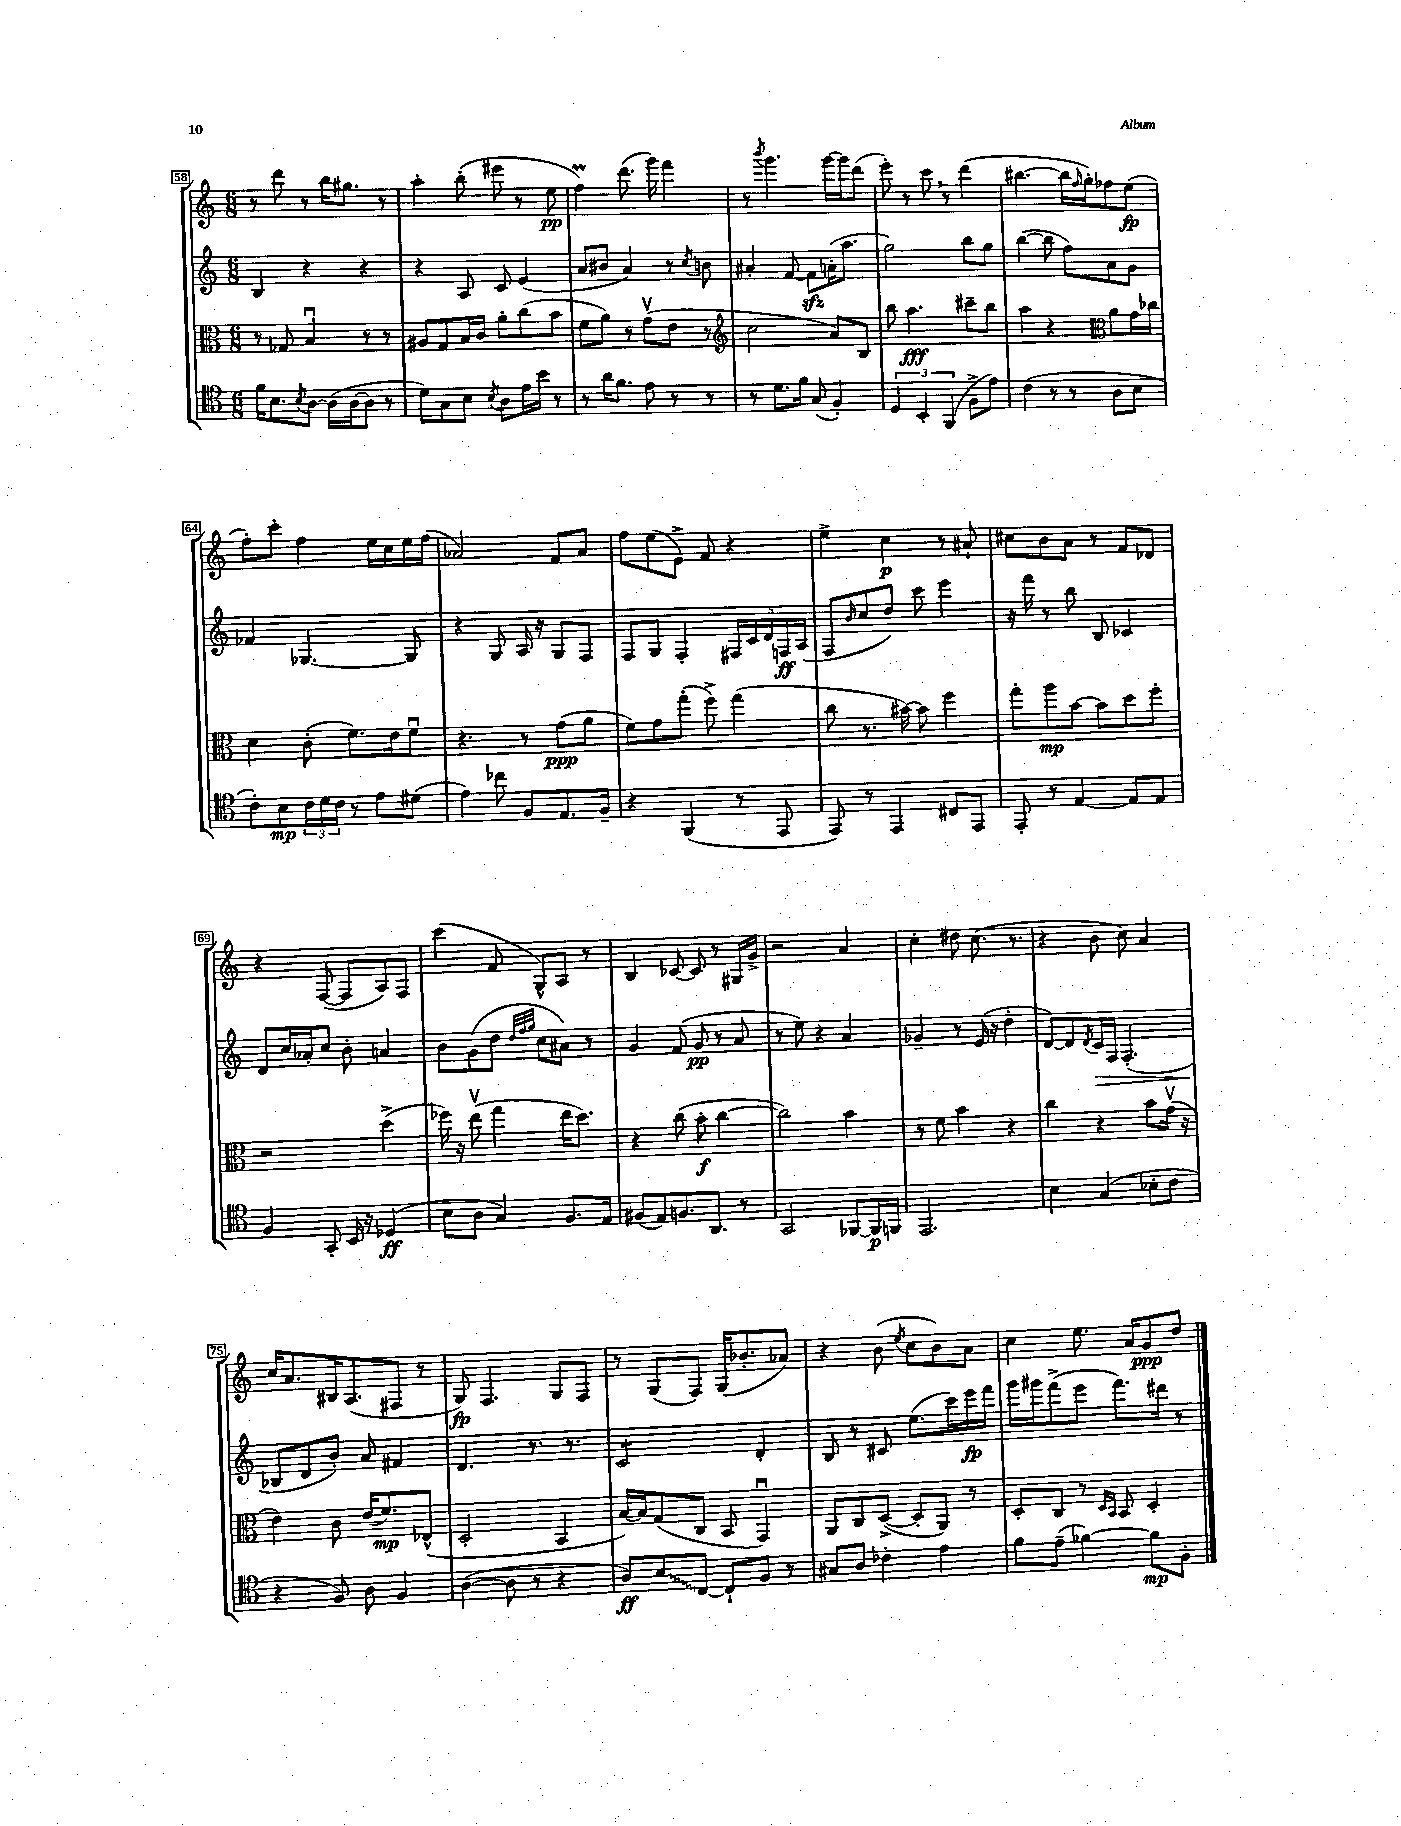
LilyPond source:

<<
\new StaffGroup <<
\new Staff = "s0" {
    \clef treble \key c \major \numericTimeSignature \time 6/8
    r8 d'''8 r8 b''16 gis''8. r8 |
    a''4-. b''8-.( eis'''8 r8 e''8\pp |
    f''4\prall) d'''8.( g'''16) f'''4 |
    r8 \acciaccatura { b'''8 } g'''4. g'''16~ g'''16 d'''8( |
    e'''8-.) r8 c'''8 \breathe r8 d'''4( |
    bis''4.~ bis''16 \grace { f''16 } g''16-.) fes''8 e''8\fp( |
    f''8-.) c'''8-. f''4 e''16 c''16 e''16 f''16( |
    aes'2) f'8 aes'8 |
    f''8 e''8( e'8->) f'8 r4 |
    e''4-> c''4\p r8 ais'8-! |
    cis''8 b'8 a'8 r8 f'8 des'8 |
    r4 f8~( f8 a8) f8 |
    c'''4( f'8 g8-^) a8 r8 |
    b4 ces'8~ ces'8 r8 gis16 g'16-> |
    r2 a'4 |
    c''4-. dis''8 c''8.( r8. |
    r4 b'8 c''8) a'4 |
    c''16 a'8. bis16 a8.( fis8 r8 |
    g8\fp) f4. g8 f8 |
    r8 g8( f8) g16( bes'8.-. aes'8) |
    r4 b'8( \acciaccatura { e''8 } c''8 b'8) a'8 |
    c''4 e''8. a'16 g'8\ppp d''8 \bar "|." |
}
\new Staff = "s1" {
    \clef treble \key c \major \numericTimeSignature \time 6/8
    b4 r4 r4 |
    r4 a8 c'8 e'4( |
    a'8 bis'8 a'4) r8 \acciaccatura { c''8 } b'8 |
    ais'4-. f'8~ f'8\sfz a'16-.( a''8. |
    g''2) b''8 g''8 |
    b''4~( b''8 f''8) a'8 g'8 |
    fes'4 ges4.~ ges8 |
    r4 g8 a16 r16 g8 f8 |
    f8 g8 f4-. \tuplet 5/4 { fis16 c'16 d'16 f16\ff a16( } |
    f8 \grace { b'16 } c''8 d''8) c'''8 e'''4 |
    r16 f'''16 r8 b''8 b8 ces'4 |
    d'8 c''16 aes'16-. c''8 b'8-. a'4 |
    b'8 g'8( d''8 \grace { d''32 f''32 g''32 } c''8 ais'8) r8 |
    g'4 f'8( g'8\pp r8 a'8 |
    r8 e''8) r4 a'4 |
    ges'4-- r8 e'16( r16 d''4-. |
    d'8~) d'8 \acciaccatura { d'8 } c'16\> f16 f4.-.( |
    bes8\! d'8 b'8-.) a'8 fis'4 |
    d'4. r8. r8. |
    c'2:8 d'4-. |
    b8 r8 cis'8 e''8.( c'''16) e'''16\fp f'''16 |
    g'''16 gis'''16 f'''8->( e'''8 f'''8.) dis'''16 r8 \bar "|." |
}
\new Staff = "s2" {
    \clef alto \key c \major \numericTimeSignature \time 6/8
    r8 ges8 b4\downbow r8 r8 |
    ais8 g8 b16 c'16 a'8-. c''8( b'8 |
    f'8 a'8) r8 g'8\upbow( e'8 r8 |
    \clef treble c''2 a'8) b8 |
    b''8 a''4.\fff cis'''8-- b''8 |
    a''4 r4 \clef alto a'8 g'16 ces''16 |
    d'4 c'8-.( f'8.) e'16 f'8\downbow |
    r4. r8 g'8\ppp( a'8 |
    f'8) g'8 g''8-.( f''8->) g''4( |
    c''8 r8. bis'16~) bis'8 f''4 |
    g''8-. a''8\mp b'8~ b'8 d''8 f''8-. |
    r2 d''4->( |
    fes''16) r16 e''8\upbow( g''4 e''16 d''8.) |
    r4 c''8( b'8-.\f c''4~ |
    c''2) b'4 |
    r8 f'8 b'4 r4 |
    c''4 r4 b'8 g'16\upbow( r16 |
    e'4) c'8 e'16( f'8.\mp) ees8-^( |
    d2-. b,4 |
    b16~) b16 g8( c8 b,8 g,4\downbow) |
    a,8 c8 d8~->( d8-. a,8) r8 |
    d8-. c8 r8 \grace { d16 b,16 } b,8 d4-. \bar "|." |
}
\new Staff = "s3" {
    \clef tenor \key c \major \numericTimeSignature \time 6/8
    f'16 b8. \acciaccatura { b8 } a8~ a16( a16~ a8 r8 |
    d'8) g8 b8 \acciaccatura { b8 } a8 e'16 b'16 r8 |
    r8 a'16 f'8. e'8 r8 r8 |
    r8 d'8. f'16 g8( f4-.) |
    \tuplet 3/2 { d4 b,4-. f,4( } f8-> e'8) |
    c'4( r8 r8 a8 b8 |
    c'8-.) b8\mp \tuplet 3/2 { c'16 d'16 c'16 } r8 e'8 dis'8( |
    e'4) ces''8 f8 e8. f16-- |
    r4 f,4( r8 e,8 |
    e,8) r8 e,4 cis8 e,8 |
    e,8-. r8 e4~ e8 e8 |
    f4 g,8-. b,16 r16 des4\ff( |
    b8 a8 g4) f8. e16 |
    fis8( e8) f8. a,8. r8 |
    g,2 fes,8~ fes,16\p f,16 |
    e,2. |
    b4 g4( bes8-. c'8 |
    r4 f8) a8 f4 |
    a4~( a8 r8 r4 |
    a8\ff) \once \override Glissando.style = #'zigzag b8\glissando c8~ c8-! f8 r8 |
    gis8 a8 ces'4-. e'4 |
    f'8 e'8--( fes'4~) fes'8\mp f8-. \bar "|." |
}
>>
>>
\layout { \context { \Score currentBarNumber = #58 \override BarNumber.stencil = #(make-stencil-boxer 0.1 0.3 ly:text-interface::print) } }
